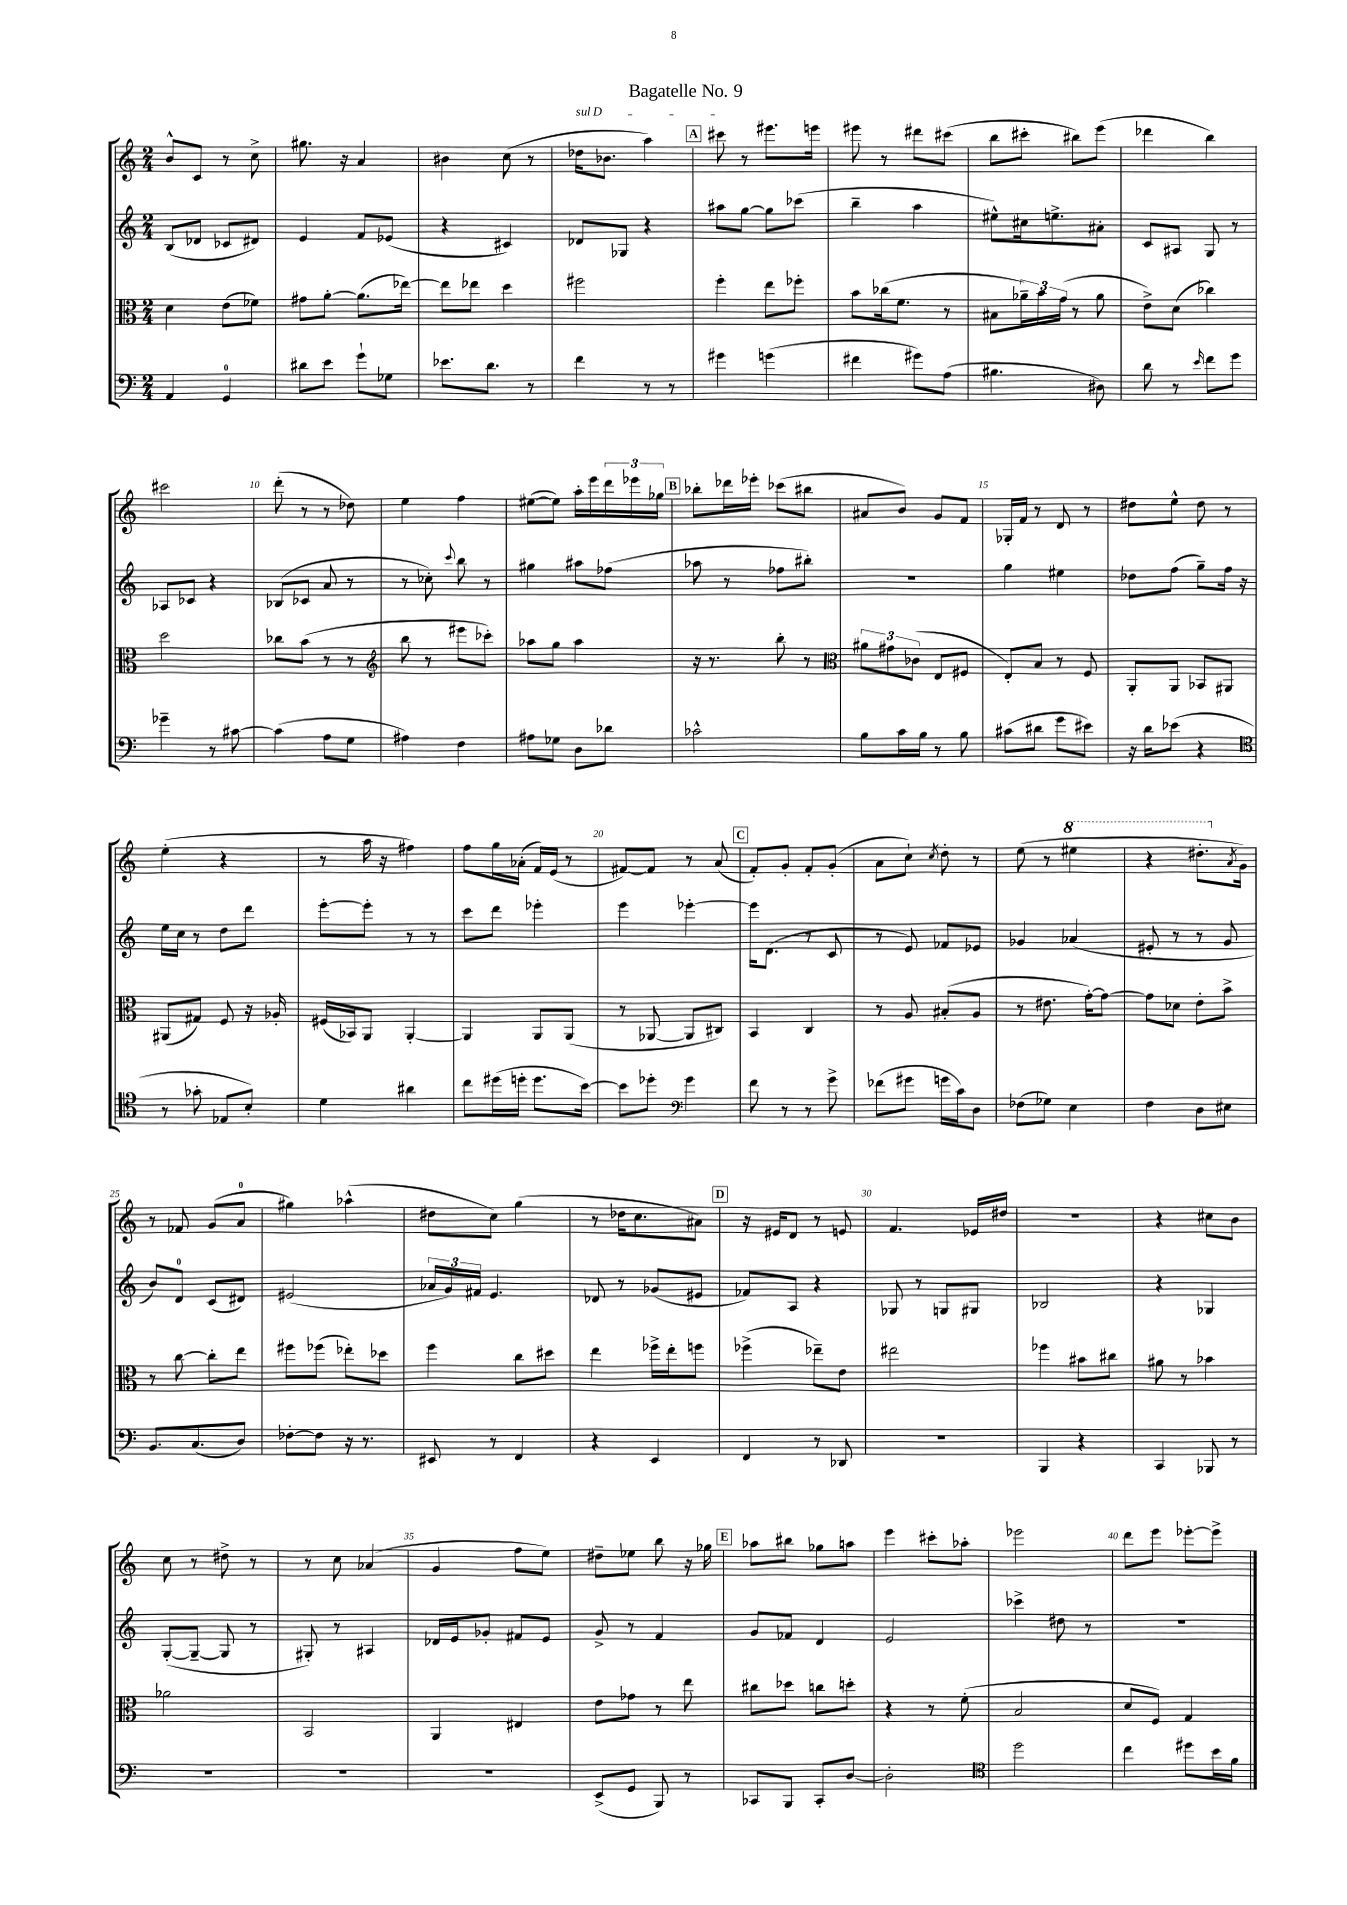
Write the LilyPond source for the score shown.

\header { title = "Bagatelle No. 9" }
<<
\new StaffGroup <<
\new Staff = "s0" {
    \clef treble \key c \major \numericTimeSignature \time 2/4
    b'8-^ c'8 r8 c''8-> |
    gis''8. r16 a'4 |
    bis'4 c''8( r8 |
    \once \override TextSpanner.bound-details.left.text = \markup { \italic "sul D" } des''16\startTextSpan bes'8. a''4) |
    \mark \markup { \box "A" } cis'''8\stopTextSpan r8 eis'''8. e'''16 |
    eis'''8 r8 dis'''8 cis'''8( |
    b''8 cis'''8-. bis''8) e'''8( |
    des'''4 b''4) |
    cis'''2 |
    d'''8-.( r8 r8 des''8) |
    e''4 f''4 |
    eis''8~( eis''8) a''16-. e'''16 \tuplet 3/2 { d'''16 ees'''16 ges''16 } |
    \mark \markup { \box "B" } bes''8-. des'''16 ees'''16-. ces'''8( bis''8 |
    ais'8 b'8) g'8 f'8 |
    ges16-. f'16 r8 d'8 r8 |
    dis''8 e''8-^ dis''8 r8 |
    e''4-.( r4 |
    r8 a''16 r16 fis''4) |
    f''8 g''16 aes'16-.( f'16) e'16( r8 |
    fis'8~) fis'8 r8 a'8( |
    \mark \markup { \box "C" } f'8-.) g'8-. f'8-. g'8-.( |
    a'8 c''8-!) \acciaccatura { c''8 } d''8-. r8 |
    e''8( r8 \ottava #1 eis'''4 |
    r4 dis'''8.-. \ottava #0 \acciaccatura { a'8 } g'16) |
    r8 fes'8 g'8( a'8-0 |
    gis''4) aes''4-^( |
    dis''8 c''8) g''4( |
    r8 des''16 c''8. ais'8) |
    \mark \markup { \box "D" } r16 eis'16 d'8 r8 e'8 |
    f'4. ees'16 dis''16 |
    r2 |
    r4 cis''8 b'8 |
    c''8 r8 dis''8-> r8 |
    r8 c''8 aes'4( |
    g'4 f''8 e''8) |
    dis''8-- ees''8 b''8 r16 ges''16 |
    \mark \markup { \box "E" } aes''8 bis''8 ges''8 a''8 |
    e'''4 cis'''8-. aes''8-. |
    ees'''2 |
    d'''8 e'''8 ees'''8~-. ees'''8-> \bar "|." |
}
\new Staff = "s1" {
    \clef treble \key c \major \numericTimeSignature \time 2/4
    b8( des'8 ces'8 dis'8) |
    e'4 f'8 ees'8( |
    r4 cis'4) |
    des'8 ges8 r4 |
    \mark \markup { \box "A" } ais''8 g''8~ g''8 ces'''8( |
    b''4-- a''4 |
    eis''8-^) cis''16 e''8.-> ais'8-. |
    c'8 ais8 g8 r8 |
    aes8 ces'8 r4 |
    bes8( ces'8 a'8 r8 |
    r8 ces''8-.) \appoggiatura { c'''8 } b''8 r8 |
    gis''4 ais''8 fes''8( |
    \mark \markup { \box "B" } aes''8 r8 fes''8 bis''8-.) |
    R2 |
    g''4 eis''4 |
    des''8 f''8( g''8--) f''16 r16 |
    e''16 c''16 r8 d''8 d'''8 |
    e'''8~-. e'''8-. r8 r8 |
    c'''8 d'''8 ees'''4-. |
    e'''4 ees'''4~-. |
    \mark \markup { \box "C" } ees'''16 d'8.( r8 c'8 |
    r8 e'8) fes'8 ees'8 |
    ges'4 aes'4( |
    eis'8-. r8 r8 g'8 |
    b'8) d'8-0 c'8( dis'8) |
    eis'2( |
    \tuplet 3/2 { aes'16 g'16) fis'16 } e'4. |
    des'8 r8 ges'8( eis'8 |
    \mark \markup { \box "D" } fes'8) a8 r4 |
    ges8 r8 g8 gis8 |
    bes2 |
    r4 ges4 |
    g8~-.( g8~-- g8 r8 |
    gis8-.) r8 ais4 |
    des'16 e'16 ges'8-. fis'8 e'8 |
    g'8-> r8 f'4 |
    \mark \markup { \box "E" } g'8 fes'8 d'4 |
    e'2 |
    ces'''4-> dis''8 r8 |
    R2 \bar "|." |
}
\new Staff = "s2" {
    \clef alto \key c \major \numericTimeSignature \time 2/4
    d'4 e'8( fes'8) |
    gis'8 a'8~-. a'8.( ees''16~) |
    ees''8 ees''8 d''4 |
    fis''2 |
    \mark \markup { \box "A" } f''4-. e''8 fes''8-. |
    b'8 ces''16( f'8. r8 |
    bis8 \tuplet 3/2 { aes'16--) b'16 g'16( } r8 aes'8 |
    e'8->) d'8( ces''4) |
    d''2 |
    ces''8 b'8( r8 r8 |
    \clef treble b''8 r8 eis'''8 ces'''8-.) |
    aes''8 g''8 aes''4 |
    \mark \markup { \box "B" } r16 r8. b''8-. r8 |
    \clef alto \tuplet 3/2 { ais'8 gis'8 ces'8( } e8 fis8 |
    e8-.) b8 r8 f8 |
    a,8-. a,8 bes,8 ais,8 |
    ais,8( gis8) f8 r16 aes16-. |
    fis16( bes,16) a,8 a,4~-. |
    a,4 a,8 a,8( |
    r8 aes,8~ aes,8 cis8) |
    \mark \markup { \box "C" } b,4 c4 |
    r8 a8 bis8-.( a8 |
    r8 eis'8. g'16~-.) g'8~ |
    g'8 des'8 e'8-. b'8-> |
    r8 c''8~ c''8-. e''8 |
    fis''8 fes''8( ees''8-.) des''8 |
    f''4 c''8 dis''8 |
    e''4 fes''16-> e''16-. f''8 |
    \mark \markup { \box "D" } fes''4->( ees''8--) e'8 |
    eis''2 |
    fes''4 bis'8 cis''8 |
    ais'8 r8 bes'4 |
    aes'2 |
    b,2 |
    a,4 eis4 |
    e'8 ges'8 r8 e''8 |
    \mark \markup { \box "E" } cis''8 des''8 c''8 d''8-. |
    r4 r8 f'8-.( |
    b2 |
    d'8 f8) g4 \bar "|." |
}
\new Staff = "s3" {
    \clef bass \key c \major \numericTimeSignature \time 2/4
    a,4 g,4-0 |
    dis'8 e'8 g'8-! ges8 |
    ees'8. d'8. r8 |
    f'4 r8 r8 |
    \mark \markup { \box "A" } gis'4 g'4( |
    fis'4 gis'8) a8( |
    bis4. dis8) |
    d'8 r8 \grace { e'16 } f'8 g'8 |
    ges'4-- r8 cis'8~ |
    cis'4( a8 g8 |
    ais4) f4 |
    ais8 ges8 d8 des'8 |
    \mark \markup { \box "B" } ces'2-^ |
    b8 c'16 b16 r8 b8 |
    cis'8( dis'8 g'8 eis'8) |
    r16 d'16 ees'8( r4 |
    \clef tenor r8 ges'8-. ees8 b8-.) |
    d'4 ais'4 |
    c''8 dis''16( d''16-. d''8. b'16~) |
    b'8 des''8-. \clef bass g'4 |
    \mark \markup { \box "C" } f'8 r8 r8 g'8-> |
    fes'8( gis'8 g'16 c'16) d8 |
    fes8( ges8) e4 |
    f4 d8 eis8 |
    b,8. c8.( d8) |
    fes8~-. fes8 r16 r8. |
    eis,8 r8 f,4 |
    r4 e,4 |
    \mark \markup { \box "D" } f,4 r8 des,8 |
    r2 |
    b,,4 r4 |
    c,4 bes,,8 r8 |
    R2 |
    R2 |
    R2 |
    e,8->( g,8 b,,8) r8 |
    \mark \markup { \box "E" } ces,8 b,,8 ces,8-. d8~ |
    d2-. |
    \clef tenor d''2 |
    c''4 dis''8 b'16 f'16 \bar "|." |
}
>>
>>
\layout { \context { \Score \override BarNumber.break-visibility = ##(#f #t #t) barNumberVisibility = #(every-nth-bar-number-visible 5) } }
